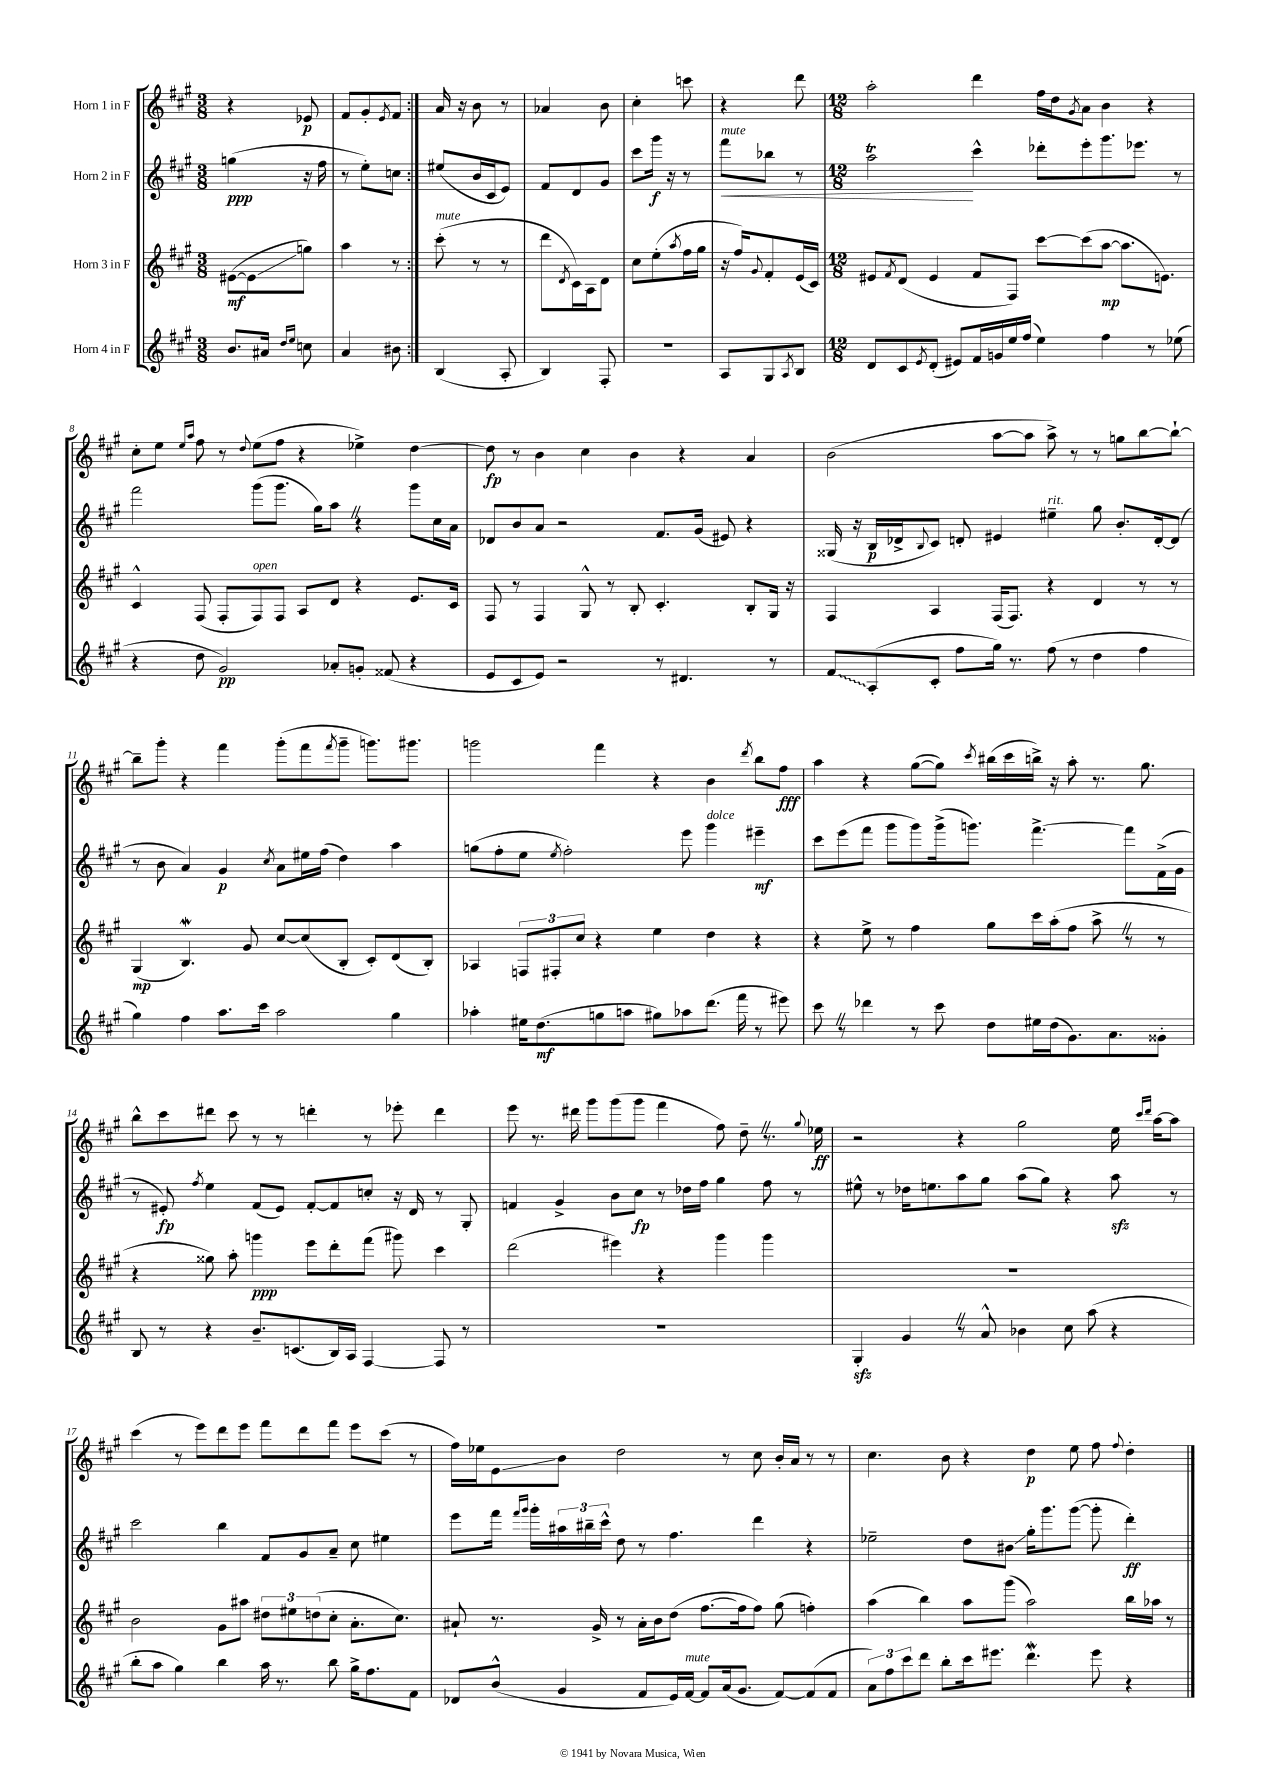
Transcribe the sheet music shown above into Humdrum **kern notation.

**kern	**kern	**kern	**kern
*staff4	*staff3	*staff2	*staff1
*clefG2	*clefG2	*clefG2	*clefG2
*k[f#c#g#]	*k[f#c#g#]	*k[f#c#g#]	*k[f#c#g#]
*M3/8	*M3/8	*M3/8	*M3/8
8.b	([8e#	(4gg	4r
.	8e#]	.	.
16a#	.	.	.
16qqdd	.	.	.
16qqee	.	.	.
8cc	8gg)	16r	8e-
.	.	16ff#	.
=	=	=	=
4a	4aa	8r	8f#
.	.	8ee')	8g#'
.	.	.	8qe
8b#	8r	8cc	8f#
=:|!	=:|!	=:|!	=:|!
(4B	(8ccc#'	(8ee#	16a
.	.	.	16r
.	8r	16b	8b
.	.	16c#	.
8A'	8r	8e)	8r
=	=	=	=
4B)	8ddd	8f#	4a-
.	8qd	.	.
.	16c#)	8d	.
.	16A	.	.
8F#'	8d	8g#	8b
=	=	=	=
4.r	8cc#	8ccc#	4cc#'
.	(8ee'	16ggg#	.
.	.	16r	.
.	8qaa	.	.
.	16ff#	8r	8ccc
.	16gg#	.	.
=	=	=	=
8A	16r	8fff#	4r
.	16ff#)	.	.
.	8qqg#	.	.
8G#	8f#'	8bb-	.
8qA	.	.	.
8B	(16e	8r	8ddd
.	16c#)	.	.
=	=	=	=
*M12/8	*M12/8	*M12/8	*M12/8
8d	8e#	2aa	2aa'
.	8qf#	.	.
8c#	(8d	.	.
8qe	.	.	.
(8d'	4e#	.	.
8e#)	.	.	.
16f#	8f#	4ccc#^^	4ddd
16g	.	.	.
16ee	8F#)	.	.
(16ff#	.	.	.
4ee)	[8ccc#	8ddd-'	16ff#
.	.	.	16dd
.	.	.	8qg#
.	(8ccc#]	8eee'	8a
4ff#	[8aa	8.ggg#	4b
.	8.aa]	.	.
.	.	8.eee-	.
8r	.	.	4r
.	8.e)	.	.
(8ee-	.	8r	.
=	=	=	=
4r	4c#^^	2fff#	8cc#'
.	.	.	8ee
.	.	.	16qqee
.	.	.	16qqaa
8dd	(8F#	.	8ff#
2g#)	8F#'	.	8r
.	.	.	8qqdd
.	8F#)	(8ggg#	(8ee
.	8F#	8.ggg#	8ff#
.	8A	.	4r
.	.	16gg#)	.
8a-'	8d	8aa	.
8g'	4r	4r	4ee-^)
(8f##	.	.	.
4r	8.e	8ggg#	[4dd
.	.	16cc#	.
.	16c#	16a	.
=	=	=	=
8e	8F#	8d-	8dd]
8c#	8r	8b	8r
8e)	4F#	8a	4b
2r	.	2r	.
.	8G#^^	.	4cc#
.	8r	.	.
.	8B'	.	4b
8r	4.c#'	8.f#	.
4.d#	.	.	4r
.	.	(16g#	.
.	.	8e#)	.
.	8B'	4r	4a
8r	16G#	.	.
.	16r	.	.
=	=	=	=
8f#	4F#	(16G##	(2b
.	.	16r	.
(8A'	.	16B	.
.	.	16d-^	.
.	.	8qqB	.
8c#'	4A	8c#)	.
8ff#	.	8d'	.
16gg#)	(16F#	4e#	[8aa
8.r	8.F#)	.	.
.	.	.	8aa]
(8ff#	4r	4ee#~	8aa^)
8r	.	.	8r
4dd	4d	8gg#	8r
.	.	8.b'	8gg
4ff#	8r	.	[8bb
.	.	[16d'	.
.	8r	(8d]	8bb`_
=	=	=	=
4gg#)	(4G#	8r	8bb~]
.	.	8b	8ggg#'
4ff#	4.B)	4a)	4r
8.aa	.	4g#	4fff#
.	8g#	.	.
16ccc#	.	.	.
.	.	8qcc#	.
2aa	[8cc#	8a	(8ggg#'
.	(8cc#]	16ee#	8fff#
.	.	(16ff#	.
.	.	.	8qfff#
.	8B'	4dd)	8ggg#~
.	8c#')	.	8.ggg)
4gg#	(8d	4aa	.
.	.	.	8.ggg#
.	8B')	.	.
=	=	=	=
4aa-'	4A-	(8gg	2ggg
.	.	8ff#'	.
16ee#	12F	8ee	.
(8.dd	.	.	.
.	12F#'	.	.
.	.	8qee	.
.	.	2ff#')	.
.	12cc#	.	.
8gg	4r	.	4fff#
8aa	.	.	.
8gg#)	4ee	.	4r
8aa-	.	8eee	.
(8.ddd	4dd	4ggg#	4b
16fff#	.	.	.
.	.	.	8qddd
8r	4r	4eee#~	8bb
8eee#)	.	.	8ff#
=	=	=	=
8ccc#	4r	8ccc#	4aa
8r	.	(8eee	.
4ddd-	8ee^	8fff#	4r
.	8r	8ggg#	.
8r	4ff#	8ggg#)	([8gg#
8ccc#	.	(16ggg#^	8gg#])
.	.	8.ggg)	.
.	.	.	8qccc#
8dd	8gg#	.	(16bb#
.	.	.	16ccc#
16ee#	16ccc#	[4.fff#^	16bb^)
(16dd	(16aa'	.	16r
8.g#)	8ff#	.	8aa'
.	8aa^	.	8.r
8.a	.	.	.
.	8r	8fff#]	.
.	.	.	8.gg#
8g##'	8r	(16f#^	.
.	.	16g#	.
=	=	=	=
8B	4r	8r	8bb^^
8r	.	8e#')	8ccc#
.	.	8qff#	.
4r	8gg##)	4ee	8ddd#
.	8aa'	.	8ccc#
8.b~	4ggg	(8f#	8r
.	.	8e#)	8r
(8.c	.	.	.
.	8eee	[8f#'	4ddd'
16B)	8ddd'	8f#]	.
16A	.	.	.
[4F#	(8fff#	8cc'	8r
.	8ggg#)	16r	8eee-'
.	.	16d	.
8F#]	4ccc#	8r	4ddd
8r	.	8G#'	.
=	=	=	=
1.r	(2ddd	4f	8eee
.	.	.	8.r
.	.	4g#^	.
.	.	.	16ddd#
.	.	.	8ggg#
.	4eee#)	8b	(8ggg#
.	.	8cc#	8ggg#
.	4r	8r	4fff#
.	.	16dd-	.
.	.	16ff#	.
.	4ggg#	4gg#	8ff#)
.	.	.	8dd~
.	4ggg#	8ff#	8.r
.	.	8r	.
.	.	.	8qqgg#
.	.	.	16ee-
=	=	=	=
4G#'	1.r	8ee#^^	2r
.	.	8r	.
4g#	.	16dd-	.
.	.	8.ee	.
8r	.	8aa	4r
8a^^	.	8gg#	.
4b-	.	(8aa	2gg#
.	.	8gg#)	.
8cc#	.	4r	.
(8aa	.	.	.
4r	.	8aa	16ee
.	.	.	16qqccc#
.	.	.	16qqddd
.	.	.	[16aa
.	.	8r	8aa]
=	=	=	=
8bb'	2b	2ccc#	(4ccc#
8aa	.	.	.
4gg#)	.	.	8r
.	.	.	8eee)
4bb	8g#	4bb	8ddd
.	8aa#	.	8eee
16aa	12dd#	8f#	8fff#
8.r	.	.	.
.	12ee#	.	.
.	.	8g#	8ddd
.	(12dd	.	.
8bb	8cc#'	8a~	8fff#
16gg#^	8.a'	8cc#	8eee
8.ff#	.	.	.
.	.	4ee#	(8ccc#
.	8.cc#)	.	.
8f#	.	.	8r
=	=	=	=
8d-	8a#`	8eee	16ff#)
.	.	.	16ee-
(8b^^	8.r	16fff#	8e
.	.	16qqfff#	.
.	.	16qqggg#	.
.	.	16ggg#'	.
4g#	.	24aa#	8b
.	.	24bb#~	.
.	16g#^	.	.
.	.	24ccc#^^	.
.	8r	8dd	2dd
8f#	16a#'	8r	.
.	16b	.	.
16e)	(8dd	4.ff#	.
[16f#	.	.	.
8f#]	[8.ff#	.	.
(16a	.	.	8r
8.g#	16ff#]	.	.
.	8ff#)	4ddd	8cc#
[8f#)	(8gg#	.	16b'
.	.	.	16a
(8f#]	4ff')	4r	8r
8f#	.	.	8r
=	=	=	=
12a)	(4aa	2ee-~	4.cc#
12ff#	.	.	.
12ccc#	.	.	.
8ddd	4bb)	.	.
8bb'	.	.	8b
16ccc#	8aa	8dd	4r
8.eee#	.	.	.
.	(8ggg#	8b#	.
4.ddd	2aa)	16gg#'	4dd
.	.	8.ggg#	.
.	.	([8ggg#	8ee
8eee#	.	8ggg#']	8ff#
.	.	.	8qqff#
4r	16bb	4ddd')	4dd'
.	16aa-	.	.
.	8r	.	.
==	==	==	==
*-	*-	*-	*-
